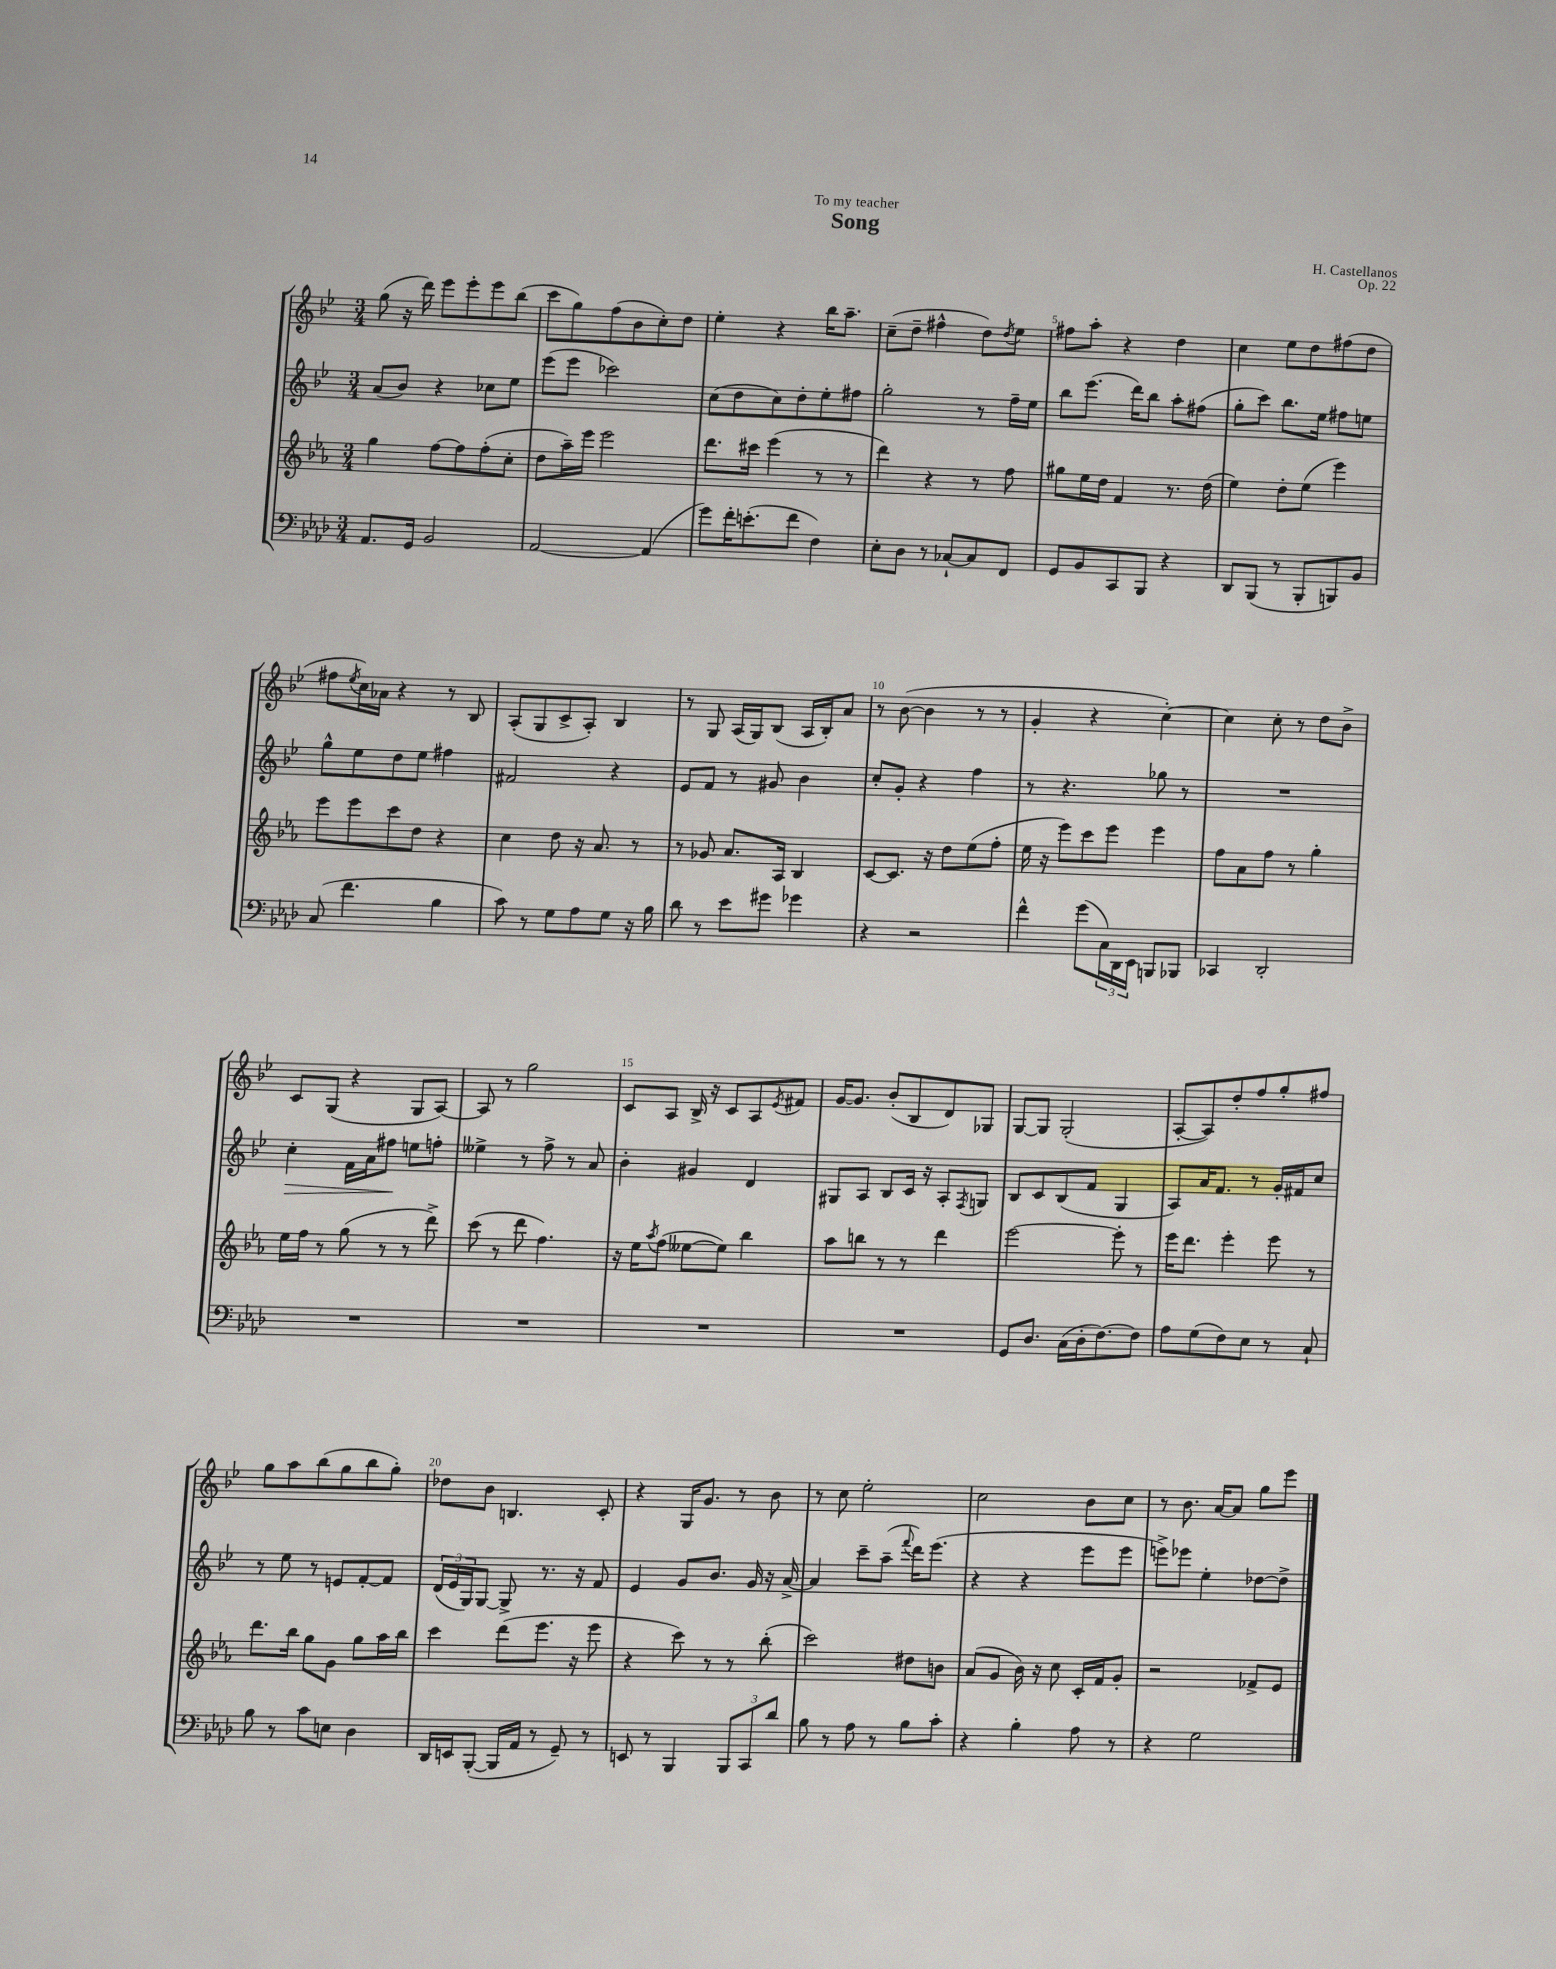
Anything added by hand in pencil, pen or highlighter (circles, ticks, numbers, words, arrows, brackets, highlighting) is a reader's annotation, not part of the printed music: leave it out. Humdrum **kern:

**kern	**kern	**kern	**kern
*staff4	*staff3	*staff2	*staff1
*clefF4	*clefG2	*clefG2	*clefG2
*k[b-e-a-d-]	*k[b-e-a-]	*k[b-e-]	*k[b-e-]
*M3/4	*M3/4	*M3/4	*M3/4
8.AA-	4gg	(8a	(8gg
.	.	8b-)	16r
16GG	.	.	16ddd)
2BB-	[8ff	4r	8eee-
.	8ff]	.	8eee-'
.	(8ff'	8cc-	8eee-
.	8cc'	8ee-	(8bb-
=	=	=	=
[2AA-	8dd	(8eee-	8ccc
.	16aa-~)	8eee-	8gg)
.	16eee-	.	.
.	2eee-	2ccc-)	(8ff
.	.	.	8b-
(4AA-]	.	.	8cc')
.	.	.	8dd
=	=	=	=
8g)	8.ddd	(8cc	4ee-'
16f'	.	8dd	.
(8.e'	16ccc#	.	.
.	(4eee-	8cc)	4r
8f	.	8dd'	.
4F)	8r	8ee-'	16bb-
.	.	.	8.aa~
.	8r	8ff#	.
=	=	=	=
8E-'	4ddd)	2gg'	(8cc~
8D-	.	.	8dd~
8r	4r	.	4ff#^^
[8C-`	.	.	.
8C-]	8r	8r	8dd)
.	.	.	8qdd
8FF	8ff	16ff~	8ee-
.	.	16ee-	.
=	=	=	=
8GG	8gg#	8bb-	8ff#
8BB-	16ee-	(8.eee-	8aa'
.	16dd	.	.
8CC	4f	.	4r
.	.	16ddd)	.
8BBB-	.	8bb-	.
4r	8.r	8aa'	4dd
.	.	(8ff#	.
.	(16dd	.	.
=	=	=	=
8DD-	4ee-)	8gg'	4cc
(8BBB-	.	8ccc)	.
8r	8dd'	8.bb-	8ee-
8BBB-'	(8ee-	.	8dd
.	.	16ee-	.
8BBB)	4eee-)	8ff#	(8ff#
8BB-	.	8ee	8dd
=	=	=	=
(8C	8eee-	8gg^^	8ff#
.	.	.	8qee-
4.f	8eee-	8ee-	16cc)
.	.	.	16a-
.	8ccc	8dd	4r
.	8dd	8ee-	.
4B-	4r	4ff#	8r
.	.	.	8B-
=	=	=	=
8c)	4cc	2f#	(8A'
8r	.	.	8G
8G	8dd	.	8c^
8A-	16r	.	8A')
.	8.a-	.	.
8G	.	4r	4B-
16r	8r	.	.
16B-	.	.	.
=	=	=	=
8d-	8r	8e-	8r
8r	8g-	8f	8G
8e-	8.a-	8r	(16A
.	.	.	16G)
8g#	.	8g#	(8B-
.	16A-	.	.
4g-	4B-	4b-	16A
.	.	.	16B-')
.	.	.	8a
=	=	=	=
4r	[8c	8cc'	8r
.	8.c]	8g'	([8b-
2r	.	4r	4b-]
.	16r	.	.
.	8dd	.	.
.	(8ee-	4ff	8r
.	8ff'	.	8r
=	=	=	=
4f^^	16ee-	8r	4g'
.	16r	.	.
.	8eee-)	4.r	.
(8g	8ccc	.	4r
24C)	8eee-	.	.
24DD-	.	.	.
24EE-	.	.	.
8BBB	4eee-	8gg-	[4cc')
8BBB-	.	8r	.
=	=	=	=
4CC-	8ff	2.r	4cc]
.	8a-	.	.
2DD-'	8ff	.	8cc'
.	8r	.	8r
.	4gg'	.	8dd
.	.	.	8b-^
=	=	=	=
2.r	16ee-	4cc'	8c
.	16ff	.	.
.	8r	.	(8G
.	(8gg	16f	4r
.	.	16a	.
.	8r	8ff#	.
.	8r	8ee	8G
.	8ddd^)	8ff'	[8A)
=	=	=	=
2.r	(8ccc	4ee--^	8A]
.	8r	.	8r
.	8ddd	8r	2gg
.	4.ff)	8ff^	.
.	.	8r	.
.	.	8a	.
=	=	=	=
2.r	16r	4b-'	8c
.	16ee-	.	.
.	8qaa-	.	.
.	(8ff	.	8A
.	[8ee--	4g#	16B-^
.	.	.	16r
.	8ee--])	.	8c
.	4bb-	4d	8A
.	.	.	8qe-
.	.	.	8f#
=	=	=	=
2.r	8aa-	8G#	[16g
.	.	.	8.g]
.	8bb	8A	.
.	8r	8B-	(8b-'
.	8r	16c	8B-
.	.	16r	.
.	4ddd	8A'	8d)
.	.	8qF	.
.	.	8G	8G-
=	=	=	=
8GG	[2eee-	8B-	[8G
8.D-	.	8c	8G]
.	.	(8B-	(2G'
(16C	.	.	.
16D-'	.	8f	.
[8.F)	.	.	.
.	8eee-']	4G	.
8F]	8r	.	.
=	=	=	=
8A-	16eee-	8A)	[8A'
.	8.ddd	.	.
(8G	.	16a	8A])
.	.	8.f	.
8F)	4eee-'	.	8dd'
8E-	.	8r	8ff
8r	8eee-	16g'	8gg'
.	.	16f#	.
8C`	8r	8cc	8ff#
=	=	=	=
8B-	8.ddd	8r	8gg
8r	.	8ee-	8aa
.	16bb-	.	.
8c	8gg	8r	(8bb-
8E	8g	8e	8gg
4D-	8gg	[8f'	8bb-
.	16aa-	8f]	8gg')
.	16bb-	.	.
=	=	=	=
16DD-	4ccc	(24d	8dd-
.	.	24e-	.
16EE	.	.	.
.	.	24G)	.
([8BBB-'	.	[8G	8b-
16BBB-]	(8ddd	8G^]	4.B
16AA-	.	.	.
8r	8.eee-	8.r	.
8GG~)	.	.	.
.	16r	16r	.
8r	8eee-	8f	8c'
=	=	=	=
8EE	4r	4e-	4r
8r	.	.	.
4BBB-	8ccc)	8g	16G
.	.	.	8.g
.	8r	8.b-	.
12BBB-	8r	.	8r
.	.	16g	.
12CC	.	.	.
.	(8bb-'	16r	8b-
12d-	.	.	.
.	.	[16a^	.
=	=	=	=
8B-	2ccc)	4a]	8r
8r	.	.	8cc
8A-	.	8ccc~	2ee-'
8r	.	(8aa~	.
.	.	8qqfff	.
8B-	8dd#	16ddd)	.
.	.	(8.eee-	.
8c'	8b	.	.
=	=	=	=
4r	(8a-	4r	2cc
.	8g	.	.
4B-'	16b-)	4r	.
.	16r	.	.
.	8cc	.	.
8A-	16c'	8eee-	8b-
.	16f	.	.
8r	8g'	8eee-	8cc
=	=	=	=
4r	2r	8eee^)	8r
.	.	8eee-	8.b-
2G	.	4ee-'	.
.	.	.	[16a
.	.	.	8a]
.	8f-^	[8dd-	8gg
.	8e-	8dd-^]	8eee-
==	==	==	==
*-	*-	*-	*-
